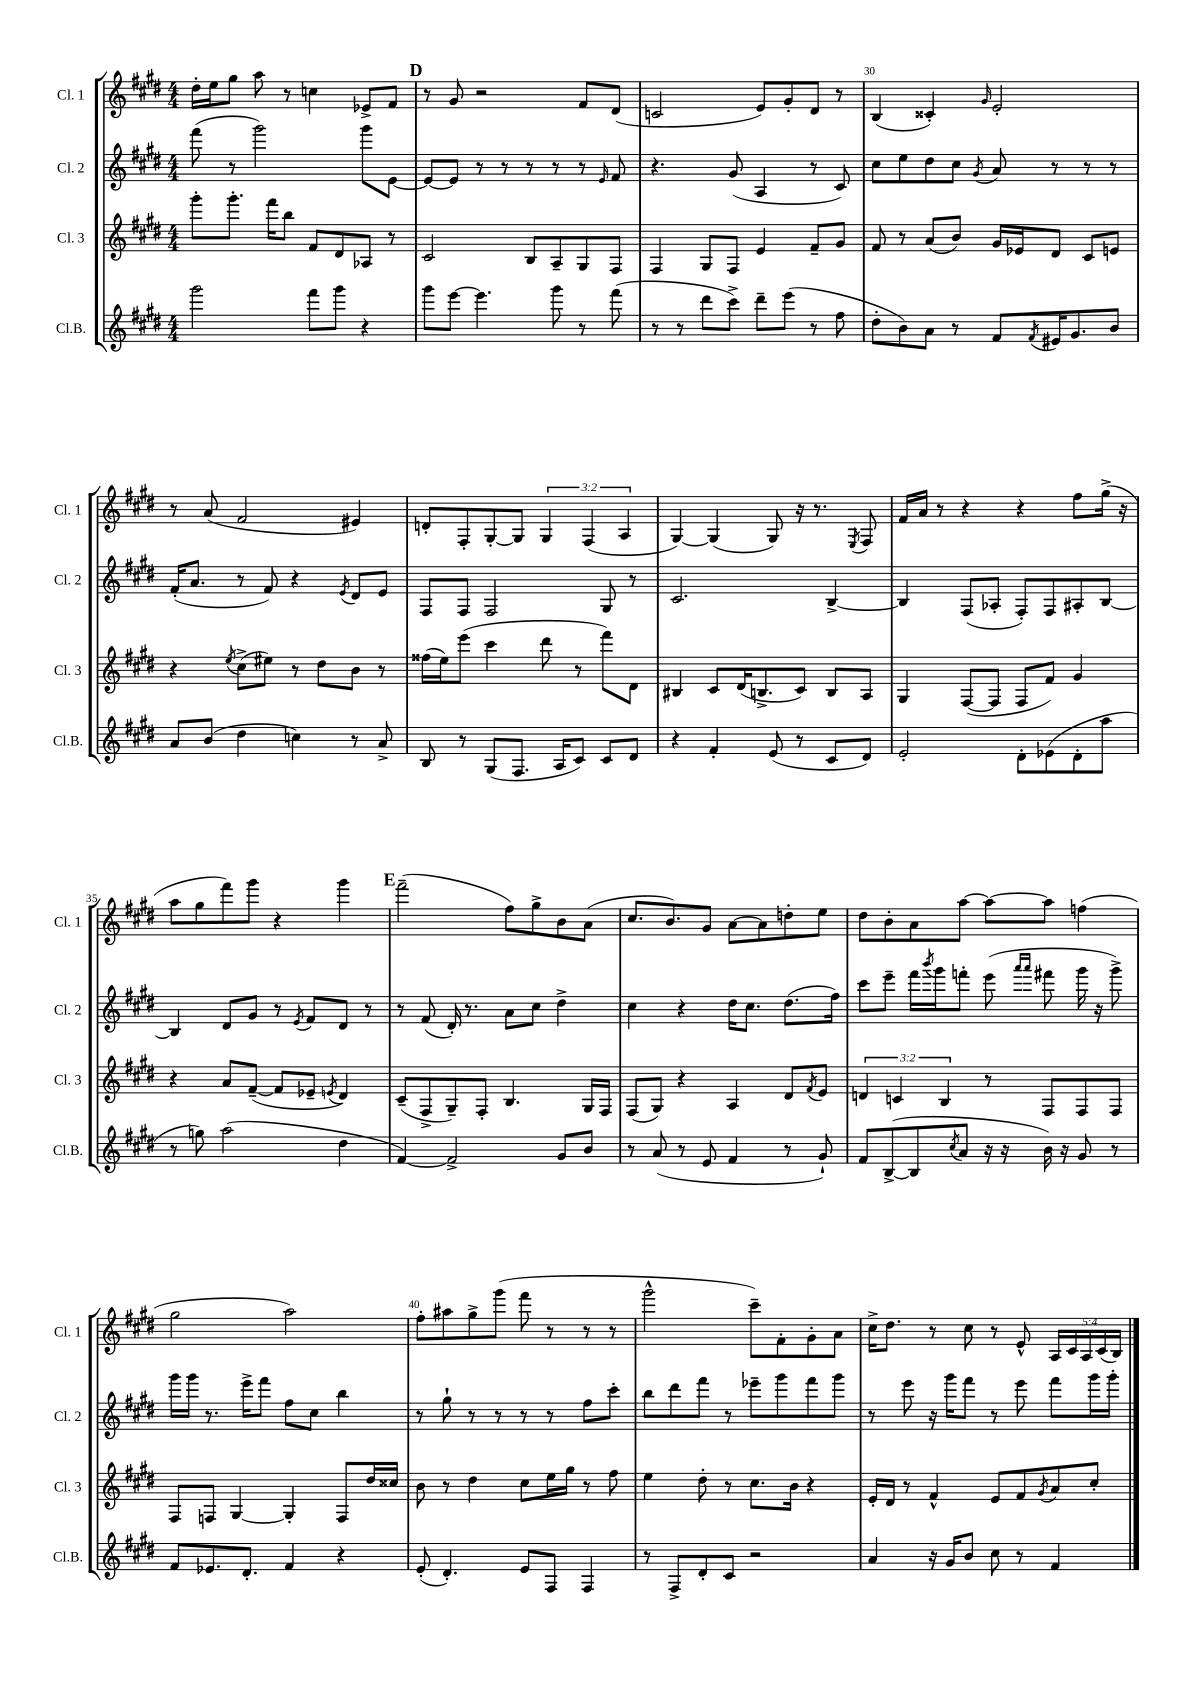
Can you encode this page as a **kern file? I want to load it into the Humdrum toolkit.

**kern	**kern	**kern	**kern
*part4	*part3	*part2	*part1
*staff4	*staff3	*staff2	*staff1
*I"Cl.B.	*I"Cl. 3	*I"Cl. 2	*I"Cl. 1
*I'Cl.B.	*I'Cl. 3	*I'Cl. 2	*I'Cl. 1
*clefG2	*clefG2	*clefG2	*clefG2
*k[f#c#g#d#]	*k[f#c#g#d#]	*k[f#c#g#d#]	*k[f#c#g#d#]
*M4/4	*M4/4	*M4/4	*M4/4
=27	=27	=27	=27
2ggg#\	8ggg#'\L	(8fff#\	16dd#'\LL
.	.	.	16ee\J
.	8.ggg#'\J	8r	8gg#\J
.	.	2ggg#\)	8aa\
.	16fff#\KL	.	.
.	8bb\J	.	8r
8fff#\L	8f#/L	.	4ccn\
8ggg#\J	8d#/	.	.
4r	8A-X/J	8ggg#\L	8e-X^/L
.	8r	[8e\J	8f#/J
!!LO:REH:place=s1:t=D
=28	=28	=28	=28
8ggg#\L	2c#/	8e/L_	8r
[8eee\J	.	8e/J]	8g#/
4.eee\]	.	8r	2r
.	.	8r	.
.	8B/L	8r	.
8ggg#\	8A~/	8r	.
8r	8G#/	8r	8f#/L
.	.	16qqe/	.
(8fff#\	8F#/J	8f#/	(8d#/J
=29	=29	=29	=29
8r	4F#/	4.r	2cn/
8r	.	.	.
8ddd#\L	8G#/L	.	.
8ccc#^\J)	8F#/J	(8g#/	.
8ddd#~\L	4e/	4A/	8e/L)
(8eee\J	.	.	8g#'/
8r	8f#~/L	8r	8d#/J
8ff#\	8g#/J	8c#/)	8r
=30	=30	=30	=30
8dd#'\L	8f#/	8cc#\L	(4B/
8b\)	8r	8ee\	.
8a\J	(8a/L	8dd#\	4c##X'/)
8r	8b/J)	8cc#\J	.
.	.	8qg#/	16qqg#/
8f#/L	16g#/LL	8a/	2e'/
.	16e-X/J	.	.
8qf#/	.	.	.
16e#X/K	8d#/J	8r	.
8.g#/	.	.	.
.	8c#/L	8r	.
8b/J	8en/J	8r	.
!!LO:LB:g=z
=31	=31	=31	=31
8a/L	4r	(16f#'/KL	8r
.	.	8.a/J	.
(8b/J	.	.	(8a/
.	8qee/	.	.
4dd#\	(8cc#^\L	8r	2f#/
.	8ee#X\J)	8f#/)	.
4ccn\)	8r	4r	.
.	8dd#\L	.	.
.	.	8qe/	.
8r	8b\J	8d#/L	4e#X/)
8a^/	8r	8e/J	.
=32	=32	=32	=32
8B/	(16ff##X\LL	8F#/L	8dn'/L
.	16ee\J)	.	.
8r	(8eee\J	8F#/J	8F#'/
(8G#/L	4ccc#\	2F#/	[8G#'/
8.F#/J	.	.	8G#/J]
.	8ddd#\	.	6G#/
16A/KL	.	.	.
8c#/J)	8r	.	.
.	.	.	(6F#/
8c#/L	8fff#\L)	8G#/	.
.	.	.	6A/
8d#/J	8d#\J	8r	.
=33	=33	=33	=33
4r	4B#X/	2.c#/	[4G#/)
4f#'/	8c#/L	.	(4G#/]
.	(16d#/K	.	.
.	8.Bn^/	.	.
(8e/	.	.	8G#/)
8r	8c#/J)	.	16r
.	.	.	8.r
8c#/L	8B/L	[4B^/	.
.	.	.	8qE/
8d#/J)	8A/J	.	8F#/
=34	=34	=34	=34
2e'/	4G#/	4B/]	16f#/LL
.	.	.	16a/JJ
.	.	.	8r
.	([8F#/L	(8F#/L	4r
.	8F#/J]	8A-X'/J	.
8d#'\L	8F#/L	8F#'/L)	4r
(8e-X\	8f#/J)	8F#/	.
8d#'\	4g#/	8A#X'/	8ff#\L
8aa\J	.	[8B/J	(16gg#^\Jk
.	.	.	16r
!!LO:LB:g=z
=35	=35	=35	=35
8r	4r	4B/]	8aa\L
8ggn\)	.	.	8gg#\
(2aa\	8a/L	8d#/L	8fff#\)
.	([8f#~/J	8g#/J	8ggg#\J
.	8f#/L]	8r	4r
.	.	8qe/	.
.	8e-X~/J	8f#/L	.
.	8qen/	.	.
4dd#\	4d#/)	8d#/J	4ggg#\
.	.	8r	.
!!LO:REH:place=s1:t=E
=36	=36	=36	=36
[4f#/)	(8c#~/L	8r	(2fff#~\
.	8F#^/	(8f#/	.
2f#^/]	8G#~/)	16d#'/)	.
.	.	8.r	.
.	8F#'/J	.	.
.	4.B/	8a\L	8ff#\L)
.	.	8cc#\J	8gg#^\
8g#/L	.	4dd#^\	8b\
8b/J	16G#/LL	.	(8a\J
.	16F#/JJ	.	.
=37	=37	=37	=37
8r	(8F#/L	4cc#\	8.cc#/L
(8a/	8G#/J)	.	.
.	.	.	8.b/)
8r	4r	4r	.
8e/	.	.	8g#/J
4f#/	4A/	16dd#\KL	[8a\L
.	.	8.cc#\J	.
.	.	.	8a\]
8r	8d#/L	(8.dd#\L	8ddn'\
.	8qf#/	.	.
8g#`/)	8e/J	.	8ee\J
.	.	16ff#\Jk)	.
=38	=38	=38	=38
8f#/L	6dn/	8ccc#\L	8dd#\L
([8B^/	.	8eee~\J	8b'\
.	6cn/	.	.
8B/]	.	16fff#\LL	8a\
.	.	8qbbb/	.
.	.	16ggg#\J	.
.	6B/	.	.
8qcc#/	.	.	.
8a/J	.	8fffn'\J	[8aa\J
16r	8r	(8eee\	8aa\L_
16r	.	.	.
.	.	16qqaaa/LL	.
.	.	16qqaaa/JJ	.
16b\)	8F#/L	8fff#X\	8aa\J]
16r	.	.	.
8g#/	8F#/	16ggg#\	(4ffn\
.	.	16r	.
8r	8F#/J	8ggg#^\)	.
!!LO:LB:g=z
=39	=39	=39	=39
8f#/L	8F#/L	16ggg#\LL	2gg#\
.	.	16ggg#\JJ	.
8.e-X/	8Fn/J	8.r	.
.	[4G#/	.	.
8.d#'/J	.	16eee^\KL	.
.	.	8fff#\J	.
4f#/	4G#'/]	8ff#\L	2aa\)
.	.	8cc#\J	.
4r	8F/L	4bb\	.
.	16dd#/L	.	.
.	16cc##X/JJ	.	.
=40	=40	=40	=40
(8e'/	8b\	8r	8ff#'\L
4.d#'/)	8r	8gg#`\	8aa#X\
.	4dd#\	8r	8gg#^\
.	.	8r	(8ggg#\J
8e/L	8cc#\L	8r	8fff#\
8F#/J	16ee\L	8r	8r
.	16gg#\JJ	.	.
4F#/	8r	8ff#\L	8r
.	8ff#\	8ccc#'\J	8r
=41	=41	=41	=41
8r	4ee\	8bb\L	2ggg#^^\
8F#^/L	.	8ddd#\	.
8d#'/	8dd#'\	8fff#\J	.
8c#/J	8r	8r	.
2r	8.cc#\L	8eee-X~\L	8ccc#~\L)
.	.	8ggg#\	8f#'\
.	16b\Jk	.	.
.	4r	8fff#\	8g#'\
.	.	8ggg#\J	8a\J
=42	=42	=42	=42
4a/	16e'/LL	8r	16cc#^\KL
.	16d#/JJ	.	8.dd#\J
.	8r	8eee\	.
16r	4f#^^/	16r	8r
16g#/KL	.	16ggg#\KL	.
8b/J	.	8fff#\J	8cc#\
8cc#\	8e/L	8r	8r
8r	8f#/	8eee\	8e^^/
.	8qg#/	.	.
4f#/	8a/	8fff#\L	20A/LL
.	.	.	20c#/
.	.	.	20A/
.	8cc#'/J	16ggg#\L	.
.	.	.	(20c#/
.	.	16ggg#'\JJ	.
.	.	.	20B/JJ)
==	==	==	==
*-	*-	*-	*-
